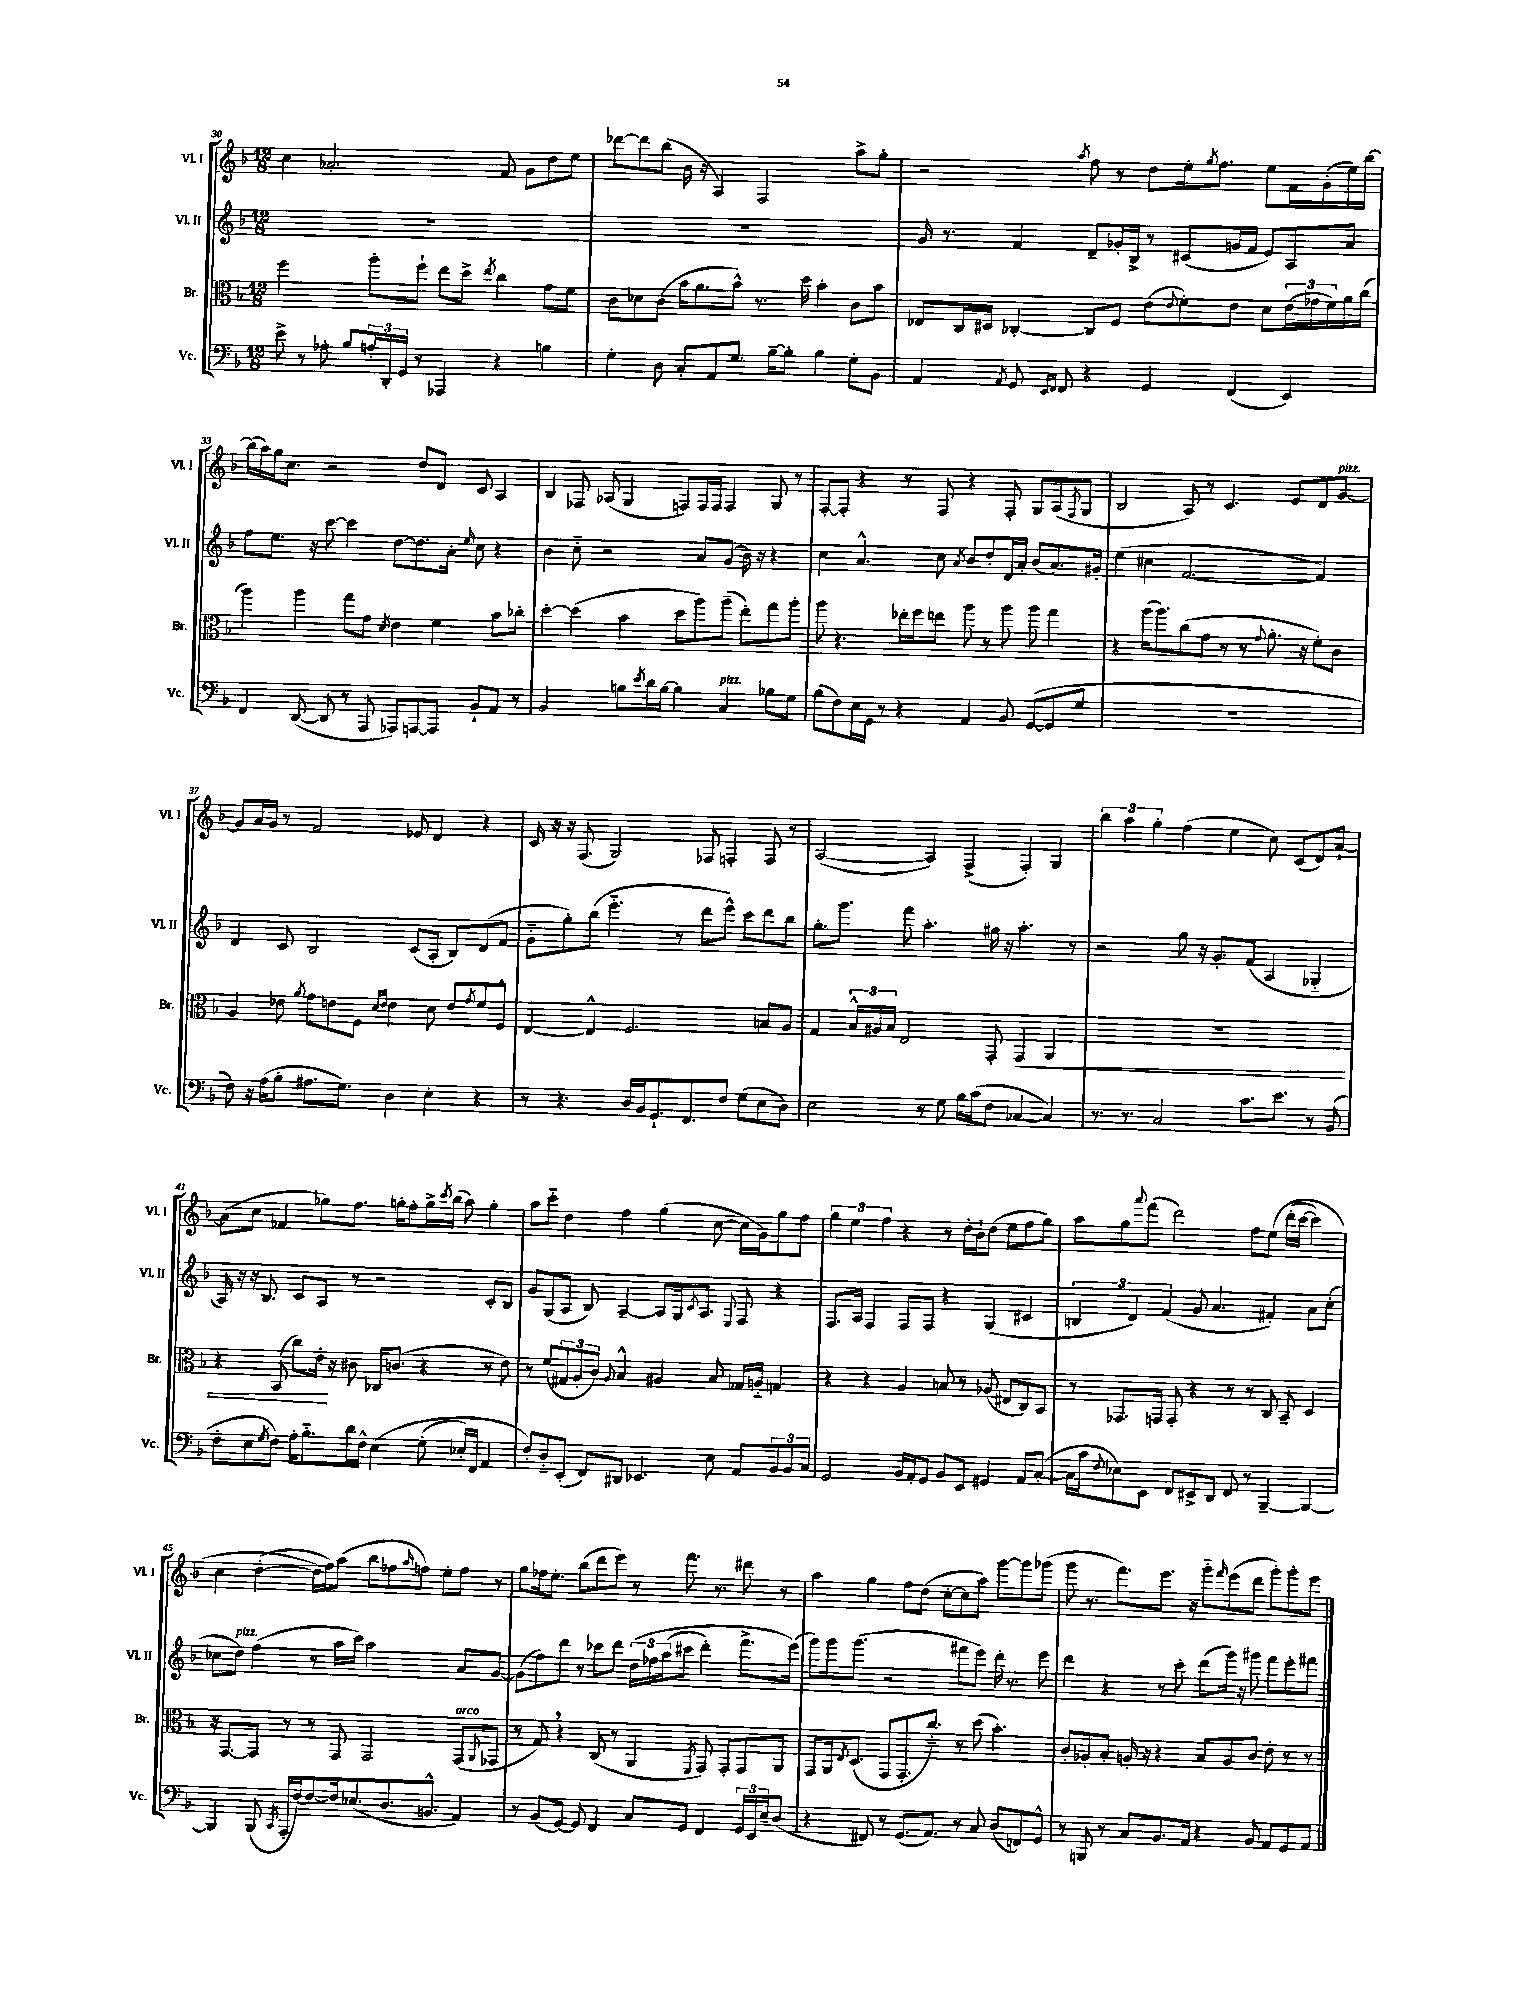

**kern	**kern	**dynam	**kern	**kern
*part4	*part3	*part3	*part2	*part1
*staff4	*staff3	*staff3	*staff2	*staff1
*I"Vc.	*I"Br.	*	*I"Vl. II	*I"Vl. I
*I'Vc.	*I'Br.	*	*I'Vl. II	*I'Vl. I
*clefF4	*clefC3	*	*clefG2	*clefG2
*k[b-]	*k[b-]	*	*k[b-]	*k[b-]
*M12/8	*M12/8	*	*M12/8	*M12/8
=30	=30	=30	=30	=30
8e^\	2ff\	.	1.r	4cc\
8r	.	.	.	.
8A-X'\	.	.	.	2.a-X'/
8B-/L	.	.	.	.
24An'/L	8aa'\L	.	.	.
24DD'/	.	.	.	.
24GG/JJ	.	.	.	.
8r	8ff`\J	.	.	.
4AAA-X/	8ee\L	.	.	.
.	8dd^\J	.	.	.
.	8qee/	.	.	.
4r	4cc\	.	.	8f/
.	.	.	.	8g\L
4Bn\	8g\L	.	.	8dd\
.	8f\J	.	.	8ee\J
=31	=31	=31	=31	=31
4G'\	8c\L	.	1.r	[8ddd-X\L
.	8d-X\	.	.	8ddd-\]
8D\	(8c\J	.	.	(8bb-\J
8C'/L	16b-\KL	.	.	16b-\
.	8.a\	.	.	16r
8AA/	.	.	.	4A/)
8.G/J	8b-^^\J)	.	.	.
.	8.r	.	.	2F/
[16B-~\KL	.	.	.	.
8B-'\J]	.	.	.	.
.	16dd\	.	.	.
4B-\	4b-'\	.	.	.
8G'\L	8c\L	.	.	8aa^\L
8BB-\J	8b-\J	.	.	8gg'\J
=32	=32	=32	=32	=32
4AA/	8E-X/L	.	16g/	2r
.	.	.	8.r	.
.	16C/L	.	.	.
.	16D#X/JJ	.	.	.
8qAA/	.	.	.	.
8GG/	[4C-X'/	.	4f/	.
16qqEE/LL	.	.	.	.
16qqFF/JJ	.	.	.	.
8FF/	.	.	.	.
.	.	.	.	8qaa/
4r	8C-/L]	.	8d~/L	8ff\
.	8F/J	.	16g-X'/L	8r
.	.	.	16B-^/JJ	.
4GG/	(8e\L	.	8r	8dd\L
.	8qqe/	.	.	.
.	8f'\)	.	(8c#X/L	16ee'\k
.	.	.	.	8qgg/
.	.	.	.	8.ff\J
(4FF/	8e\J	.	16gn/L	.
.	.	.	16f/JJ	.
.	8d\L	.	8e/L)	8ee\L
4EE/)	(24e\L	.	8A/	16f\L
.	24g-X\	.	.	.
.	.	.	.	(16g'\
.	24f\)	.	.	.
.	16a\	.	8a/J	16ee\)
.	(16cc\JJ	.	.	[16bb-\JJ
!!LO:LB:g=z
=33	=33	=33	=33	=33
4FF/	4aa\)	.	8ff\L	(16bb-\LL]
.	.	.	.	16aa\)
.	.	.	8.ee\J	16gg\J
.	.	.	.	8.cc\J
([8DD/	4aa\	.	.	.
.	.	.	16r	.
8DD/]	.	.	[8ccc\	2r
8r	8gg\L	.	4ccc\]	.
8AAA/	8g\J	.	.	.
.	8qd/	.	.	.
8AAA-X/L)	4e\	.	[8dd\L	.
[8AAAn/	.	.	8.dd\]	8dd/L
8AAA/J]	4f\	.	.	8d/J
.	.	.	16a'\Jk	.
.	.	.	16qqee/	.
8BB-`/L	.	.	8cc\	8c/
8AA/J	8b-\L	.	4r	4A/
8r	8cc-X'\J	.	.	.
=34	=34	=34	=34	=34
2BB-/	[4dd'\	.	4b-\	4B-/
.	(4dd\]	.	8cc\	8F-X/
.	.	.	2r	(8A-X/
8Bn\L	4b-\	.	.	4G/
8qe/	.	.	.	.
16d\L	.	.	.	.
[16B\JJ	.	.	.	.
4B\]	8dd\L	.	.	8Fn/L)
.	8aa\)	.	8a/L	16F/L
.	.	.	.	16F/JJ
!LO:TX:a:i:t=pizz.	!	!	!	!
4C/	(8aa~\J	.	(8g/J	4F/
.	8ee'\L)	.	16b-\)	.
.	.	.	16r	.
8B-X\L	8gg\	.	4r	8G/
8G\J	8aa'\J	.	.	8r
=35	=35	=35	=35	=35
(8B-\L	8aa\	.	4cc\	[8F'/L
8F\)	4.r	.	.	8F'/J]
16E\L	.	.	4.a^^/	4r
16GG\JJ	.	.	.	.
8r	.	.	.	.
4r	16ee-X'\LL	.	.	8r
.	16ff\J	.	.	.
.	8een\J	.	8cc\	8F/
.	.	.	8qa/	.
4AA/	8aa\	.	8b-/L	4r
.	8r	.	8dd'/	.
8BB-/	8aa\	.	16d/L	8F'/
.	.	.	16a'/JJ	.
([8GG/L	8aa\	.	(8b-/L	8G/L
8GG/]	4gg\	.	8.a/)	(8A/
.	.	.	.	8qF/
8G/J	.	.	.	8G/J
.	.	.	16g#X'/Jk	.
=36	=36	=36	=36	=36
1.r	4r	.	(4ee\	2B-/
.	(16aa\KL	.	4cc#X\	.
.	8.aa\)	.	.	.
.	(8cc\	.	[2.f/	8A/)
.	8g\J	.	.	8r
.	8r	.	.	4.c/
.	8r	.	.	.
.	8qqg/	.	.	.
.	8.a'\	.	.	.
.	.	.	.	8e/L
.	16r	.	.	.
.	8f'\L)	.	4f/])	8d/
!	!	!	!	!LO:TX:a:i:t=pizz.
.	8c\J	.	.	[8g/J
!!LO:LB:g=z
=37	=37	=37	=37	=37
8F\)	4A/	.	4d/	8g/L]
16r	.	.	.	16a/L
(16A\KL	.	.	.	16g/JJ
8B-'\J	8e-X\	.	8c/	8r
.	8qa/	.	.	.
8.A#X\L	8g\L	.	2B-/	2f/
.	8en\	.	.	.
8.G\J)	.	.	.	.
.	8F\J	.	.	.
.	16qqd/LL	.	.	.
.	16qqe/JJ	.	.	.
4D\	4e\	.	.	.
.	.	.	(8c/L	8e-X/
4E'\	8d\	.	8A'/J	4d/
.	8e/L	.	8B-/L)	.
.	8qg/	.	.	.
4r	8f/	.	(8d/	4r
.	8F^^/J	.	8f/J	.
=38	=38	=38	=38	=38
8r	[4E/	.	8g\L	16c/
.	.	.	.	16r
4.r	.	.	8gg'\)	16r
.	.	.	.	(8.F/
.	4E^^/]	.	(8bb-\J	.
.	.	.	4.eee\	2G/)
16D/LL	2.F/	.	.	.
16BB-/J	.	.	.	.
8.GG`/	.	.	.	.
.	.	.	8r	.
8.FF/	.	.	.	.
.	.	.	8ddd\L	8F-X/
8F/J	.	.	8eee^^\J)	4Fn'/
(8G\L	.	.	8ccc\L	.
8E\	8Bn/L	.	8ddd\	8F/
8D\J)	8A/J	.	8bb-\J	8r
=39	=39	=39	=39	=39
2E\	4G/	.	8.gg'\L	([2A/
.	.	.	8.ggg\J	.
.	24B-^^/LL	.	.	.
.	24A#X/	.	.	.
.	24B-/JJ	.	.	.
.	2E/	.	8fff\	.
8r	.	.	4.aa'\	4A/])
8G\	.	.	.	.
16B-\LL	.	.	.	(4F^/
(16c\J	.	.	.	.
8F\J	8GG'/	.	16gg#X\	.
.	.	.	16r	.
!	!	!LO:HP:b	!	!
[4C-X/	4GG/	<	4.aa'\	4F'/)
4C-/])	4AA/	.	.	4G/
.	.	.	8r	.
=40	=40	=40	=40	=40
8.r	1.r	.	2r	6bb-\
.	.	.	.	6aa\
8.r	.	.	.	.
.	.	.	.	6gg'\
2C/	.	.	.	.
.	.	.	8gg\	(4ff\
.	.	.	16r	.
.	.	.	8.g'/L	.
.	.	.	.	4ee\
8.c\L	.	.	(8f/J	.
.	.	.	4A/	8cc\)
8.e\J	.	.	.	.
.	.	.	.	(8c/L
8r	.	.	4G-X/	8d/)
(8BB-/	.	.	.	[8a`/J
!!LO:LB:g=z
=41	=41	=41	=41	=41
8F'\L	4r	.	16A/)	(8a\L]
.	.	.	16r	.
8E\	.	.	16r	8cc\J
.	.	.	8.B-/	.
8qG/	.	.	.	.
8F\J)	(8BB-/	.	.	4f-X/
16A'\KL	8cc\L)	.	8c/L	.
8.B-\	.	.	.	.
.	16e'\Jk	.	8A/J	8gg-X\L)
.	16r	[	.	.
16d\L	8c#X\	.	8r	8.ff\J
16F^^\JJ	.	.	.	.
(4E\	16C-X/KL	.	2r	.
.	(8.cn/J	.	.	16ggn'\KL
.	.	.	.	8ff'\
(8G'\	4r	.	.	16gg^\L
.	.	.	.	8qccc/
.	.	.	.	(16bb-\JJ
16E-X'/LL)	.	.	.	8aa\)
16FF/JJ	.	.	.	.
4AA/	8r	.	8c'/L	4gg'\
.	8e\)	.	8B-/J	.
=42	=42	=42	=42	=42
8F'/L)	8r	.	8g/L	8aa\L
8D/	(8f/L	.	(8G/	8ccc\J
(8EE'/J	12G#X/	.	8A/J	4dd\
.	12A'/	.	.	.
8FF/L)	.	.	8B-/)	.
.	12c/J)	.	.	.
.	8qqA/	.	.	.
8DD#X/J	4B-^^/	.	[4A~/	4ff\
4.EE-X/	.	.	.	.
.	4A#X/	.	8A/L]	(4gg\
.	.	.	16G/k	.
.	.	.	8qc/	.
.	.	.	8.A/J	.
8E\	8B-/	.	.	[8cc\
.	.	.	8qqE/	.
8AA/L	16G-X/LL	.	8F/	16cc\LL]
.	16An/JJ	.	.	16g\J)
12BB-/	4Gn/	.	4r	8gg\
12BB-/	.	.	.	.
.	.	.	.	8ff\J
12C/J	.	.	.	.
=43	=43	=43	=43	=43
2GG/	4r	.	8.F/L	6gg\
.	.	.	.	6ee\
.	.	.	16A/Jk	.
.	4r	.	4F/	.
.	.	.	.	6ff\
16BB-/LL	4A/	.	8F/L	4r
16AA'/J	.	.	.	.
8GG/J	.	.	8F/J	.
8BB-/L	8Bn/	.	4r	8r
8EE/J	8r	.	.	16dd'\LL
.	.	.	.	16b-`\J
4GG#X/	(8A-X/	.	(4G/	(8dd\J
.	8E#X/L	.	.	8ee\L
8AA/L	8C/)	.	4c#X/	8ff\
([8C'/J	8BB-/J	.	.	8gg\J)
=44	=44	=44	=44	=44
16C\LL]	8r	.	6Bn/	8aa\L
16c\J	.	.	.	.
8qqF/	.	.	.	.
8E-X\)	8.GG-X/L	.	.	8gg\
.	.	.	6d/)	.
.	.	.	.	8qqaaa/
8EE\J	.	.	.	(8fff\J
.	16GGn/Jk	.	.	.
.	.	.	(6f/	.
8FF/L	8GG'/	.	.	2ddd\)
8EE#X^/	4r	.	8g/	.
8DD/J	.	.	4.a/	.
8FF/	8r	.	.	.
8r	8r	.	.	8ff\L
[4BBB-~/	8C/	.	4f#X'/)	(8ee\J
.	8BB-~/	.	.	(16ddd'\LL
.	.	.	.	[16ccc\JJ
4BBB-/_	4D/	.	8a\L	4ccc\])
.	.	.	(8cc'\J	.
!!LO:LB:g=z
=45	=45	=45	=45	=45
4BBB-/]	16r	.	8cc-X\L	4cc\
.	[8.GG/L	.	.	.
!	!	!	!LO:TX:a:i:t=pizz.	!
.	.	.	8dd\J)	.
(8BBB-/	8GG/J]	.	(4ff\	([4dd'\
8qCC/	.	.	.	.
16AAA'/LL	8r	.	.	.
[16F/J)	.	.	.	.
8F/_	8r	.	8r	16dd\LL])
.	.	.	.	16ff\J)
16F/k]	8GG/	.	16aa\LL	(8aa\J
(8.E-X/	.	.	16ccc\JJ)	.
.	2GG/	.	2aa\	8bb-\L
8.D/	.	.	.	8ff-X\
.	.	.	.	16qqaa/
.	.	.	.	8ffn\J)
8.BBn^^/J	.	.	.	.
.	.	.	.	8ee'\L
!	!LO:TX:a:i:t=arco	!	!	!
4AA/)	(8GG/L	.	8a/L	8ff\J
.	8qqAA/	.	.	.
.	8GG-X/J	.	[8g/J	8r
=46	=46	=46	=46	=46
8r	8r	.	(8g\L]	8gg\L
(8BB-/L	8G,/)	.	8ff\)	16ff-X\k
.	.	.	.	8.ee'\J
[8GG/J)	4r	.	8ddd\J	.
8GG/]	.	.	8r	(8bb-\L
4FF/	(8C/	.	8ccc-X\L	8ddd\
.	8r	.	8ddd\J	8eee\J)
8C/L	4AA/	.	(24dd\LL	8r
.	.	.	24ff-X\	.
.	.	.	(24aa\J	.
8GG/J	.	.	8ccc#X\J	8.fff\
.	8qFF/	.	.	.
4FF/	8GG/)	.	4ddd'\)	.
.	.	.	.	8.r
.	8GG'/L	.	.	.
24GG/LL	8GG/	.	8.fff^\L	8ddd#X\
24EE/	.	.	.	.
24E~/J	.	.	.	.
(8D/J	8AA/J	.	.	8r
.	.	.	(16eee\Jk)	.
=47	=47	=47	=47	=47
4r	8GG/L	.	8ggg\L)	4aa\
.	16AA/k	.	16ggg\k	.
.	8qE/	.	.	.
.	(8.D/J	.	(8.ggg\J	.
8FF#X/)	.	.	.	4gg\
8r	8GG/L	.	2r	.
(8.GG/L	8.GG'/	.	.	8ff\L
.	.	.	.	(8dd\J
8.AA/J)	8.cc/J)	.	.	.
.	.	.	.	[8cc'\L
8r	8r	.	8fff#X\L	8cc\]
8C/	(8dd\	.	8eee\J)	8aa\J)
(8D/L	4.b-'\)	.	16ddd'\	[8ggg\L
.	.	.	8.r	.
8FFn/)	.	.	.	8ggg\]
8GG^^/J	.	.	8eee\	(8ggg-X\J
=48	=48	=48	=48	=48
8r	8c'/L	.	4ddd\	8ggg\
8BBBn/	8A-X'/	.	.	8.r
8r	8B-'/J	.	4r	.
.	.	.	.	8.fff\L)
8C/L	16An'/	.	.	.
.	16r	.	.	.
8.BB-/	4r	.	8r	8.eee\J
.	.	.	8ccc'\	.
16AA/Jk	.	.	.	16r
4r	8B-/L	.	(8ddd\L	8ggg\L
.	.	.	.	16qqfff/
.	8A/	.	16ggg\Jk)	(8eee\
.	.	.	16r	.
8BB-/	8c/J	.	8ggg#X\	8ddd\J
8AA/L	8e'\	.	8fff\L	8ggg'\L)
8GG/	8r	.	8eee'\	8ggg'\
8AA/J	8r	.	8fff#X\J	8eee\J
==	==	==	==	==
*-	*-	*-	*-	*-
